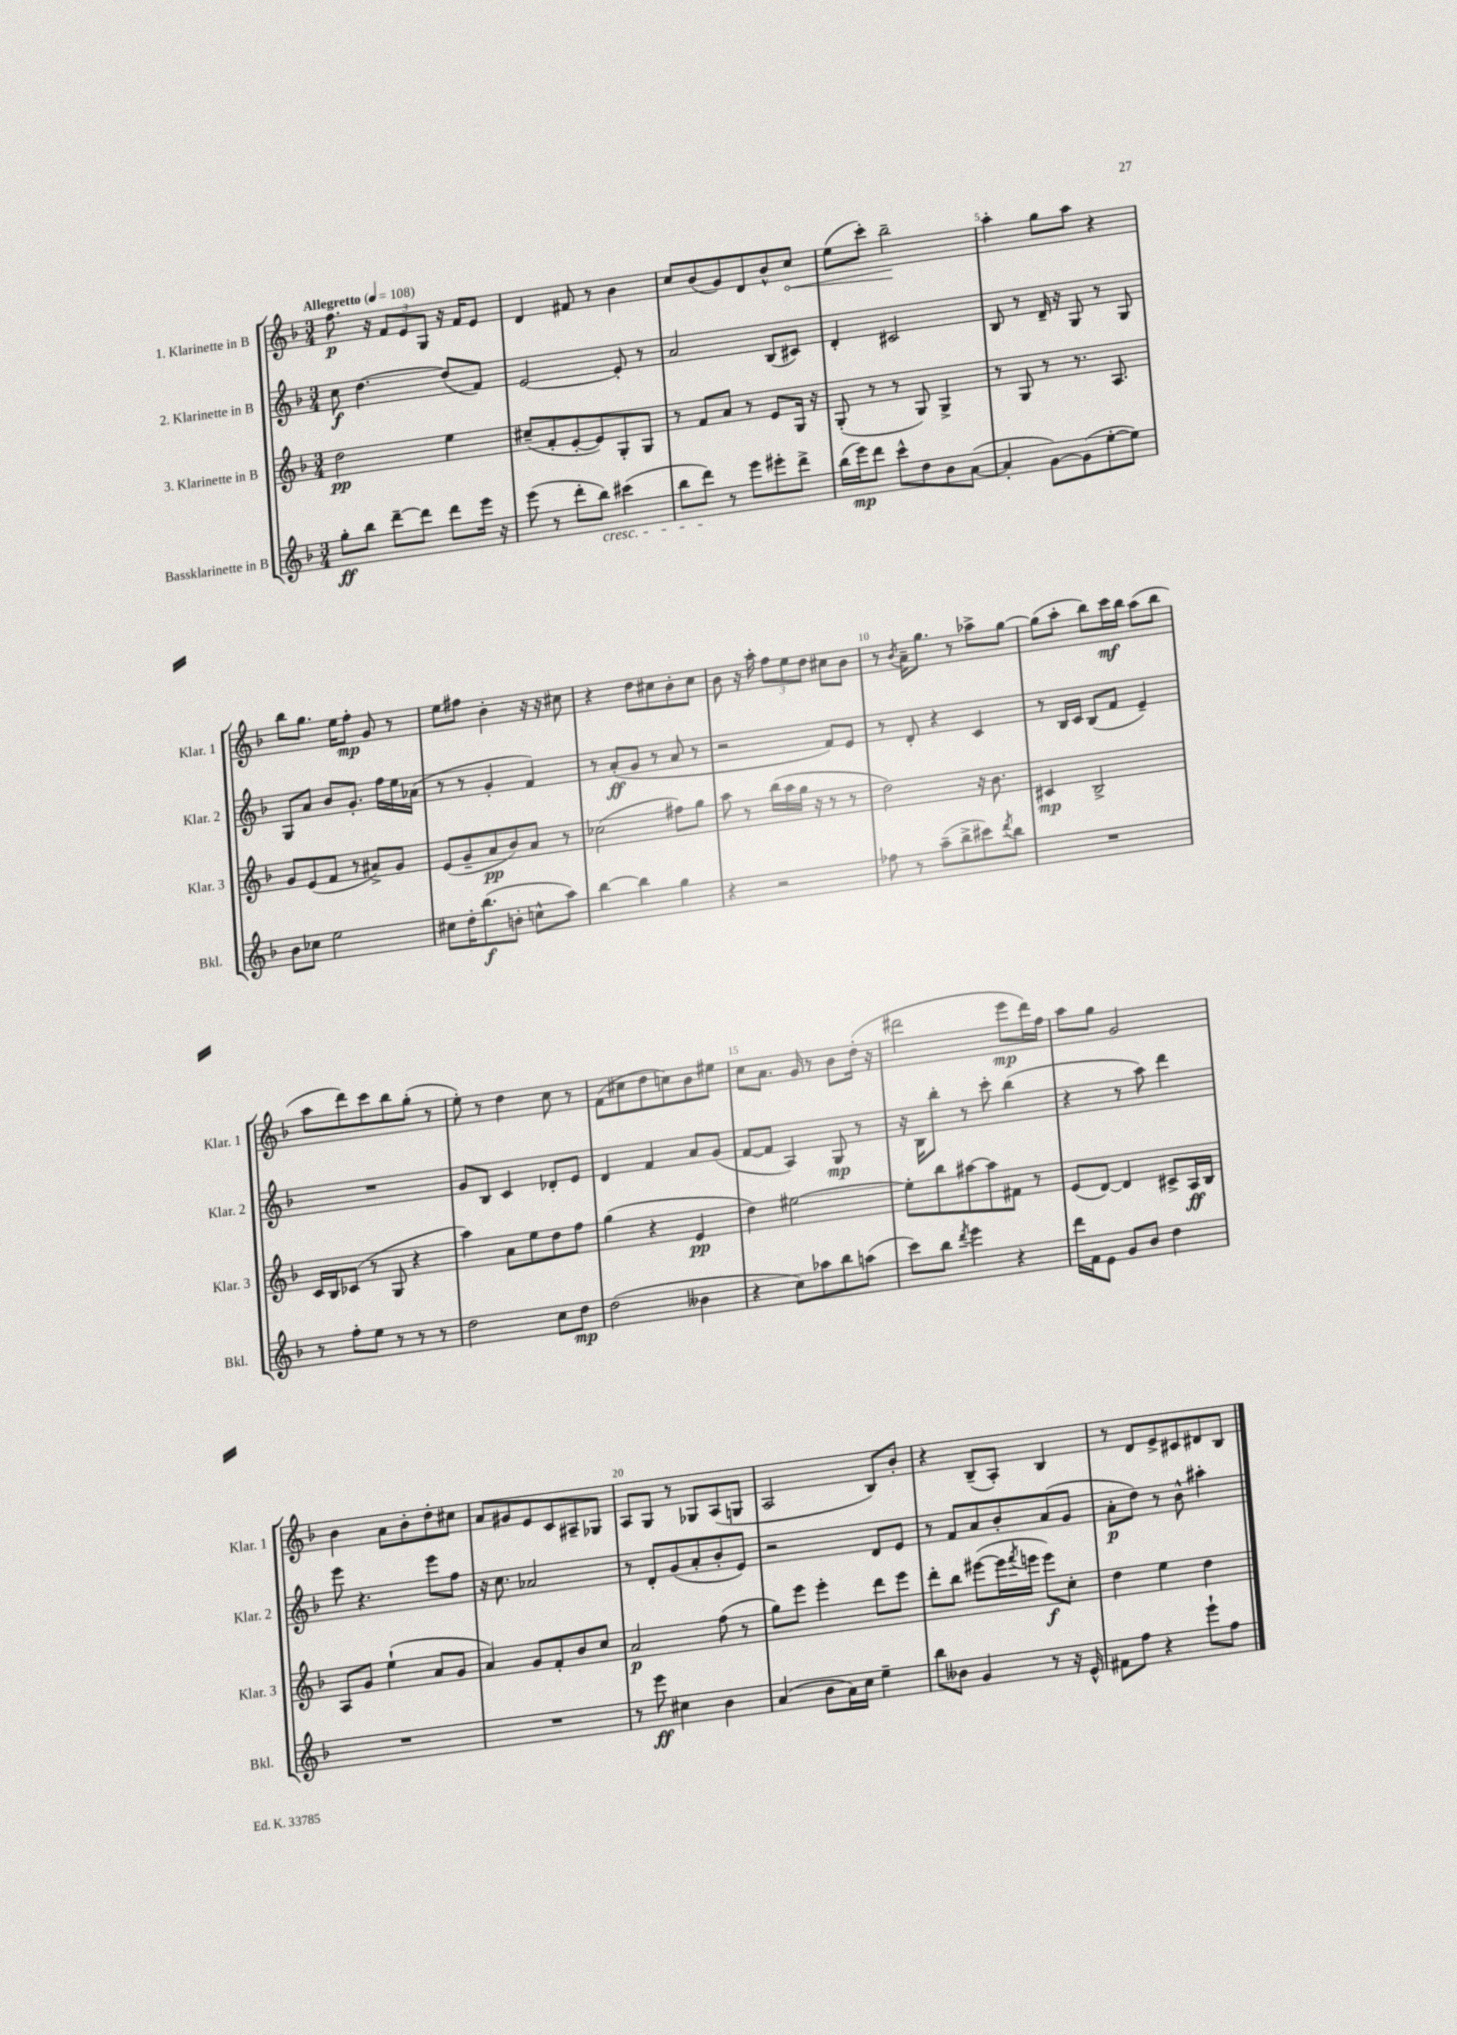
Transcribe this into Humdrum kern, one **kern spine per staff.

**kern	**kern	**kern	**kern
*staff4	*staff3	*staff2	*staff1
*clefG2	*clefG2	*clefG2	*clefG2
*k[b-]	*k[b-]	*k[b-]	*k[b-]
*M3/4	*M3/4	*M3/4	*M3/4
*MM108	*MM108	*MM108	*MM108
8gg'\L	2dd\	8cc\	8.ff\
8bb-\J	.	[4.dd\	.
.	.	.	16r
[8ddd~\L	.	.	12f/L
.	.	.	12e/
8ddd\]J	.	.	.
.	.	.	12G/J
8ddd\L	4ee\	(8dd/]L	16r
.	.	.	16f/LK
16eee\Jk	.	8f/J)	8e/J
16r	.	.	.
=	=	=	=
(8eee\	(8cc#~/L	[2e/	4d/
8r	8f'/	.	.
8ddd'\L	[8e'/	.	8f#/
8bb-\J)	8e/])	.	8r
(4ccc#\	8G'/	8e'/]	4b-\
.	8G/J	8r	.
=	=	=	=
8bb-\L	8r	2a/	8cc/L
8ddd\J)	8f/L	.	(8b-/
8r	8a/J	.	8g/)
8eee\L	8r	.	8d/
8eee#'\	8e/L	(8B-/L	8b-^^/
8ddd^\J	16G/Jk	8c#/J)	8cc/J
.	16r	.	.
=	=	=	=
(16bb-\LL	(8G'/	4d'/	(8ee\L
16eee\J)	.	.	.
8ddd\J	8r	.	8ccc'\J)
8ccc^^\L	8r	2c#/	2bb-~\
8dd\	8G/)	.	.
8b-\	4G^/	.	.
([8a\J	.	.	.
=	=	=	=
4a'/]	8r	8B-/	4aa'\
.	8G/	8r	.
[8g\L)	8r	16d~/	8gg\L
.	.	16r	.
(8g\]	8.r	8G/	8aa\J
[8ee'\	.	8r	4r
.	8.A/	.	.
8ee\]J)	.	8G/	.
=	=	=	=
8b-\L	8g/L	8G/L	8bb-\L
8cc-\J	(8e/	8a/J	8.gg\J
2ee\	8f/J	8b-/L	.
.	.	.	16ee\LK
.	8r	8.g'/J	8ff'\J
.	8a#^/L)	.	8g/
.	.	16ff\LL	.
.	8g/J	16ee\	8r
.	.	(16a-\JJ	.
=	=	=	=
8cc#\L	(8e/L	8r	8ee\L
16dd'\K	8g~/	8r	8ff#\J
(8.bb-\	.	.	.
.	8a/	4g'/	4b-'\
8b'\J	8b-/)	.	.
8cc^^\L	8a/J	4f/)	16r
.	.	.	16r
8aa\J)	8r	.	8cc#\
=	=	=	=
[4bb-\	(2cc-\	8r	4r
.	.	(8a'/L	.
4bb-\]	.	8g/J	8dd\L
.	.	8r	8cc#\
4gg\	8ff#\L)	8a/	8b-'\
.	8gg\J	8r	8cc#\J
=	=	=	=
4r	8aa\	2r	8b-\
.	8r	.	16r
.	.	.	16aa'\
2r	(16bb-\LL	.	12ff\L
.	16aa\	.	.
.	.	.	12ee\
.	16gg\JJ	.	.
.	.	.	12dd\J
.	16r	.	.
.	8r	8f/L)	8cc#\L
.	8r	8e/J	8b-\J
=	=	=	=
8ff-\	2dd\)	8r	8r
.	.	.	8qb-/
8r	.	8d'/	16a~\LK
.	.	.	8.gg\J
(8aa~\L	.	4r	.
8bb-^\	.	.	8r
8ccc#\)	16r	4c/	8aa-^\L
.	8.b-\	.	.
8qddd/	.	.	.
8bb-\J	.	.	[8gg\J
=	=	=	=
2.r	4c#/	8r	(8gg\]L
.	.	16B-/LL	8aa'\J
.	.	16c/JJ	.
.	2B-^/	(8B-/L	8bb-\L)
.	.	8f/J	16ccc\L
.	.	.	16bb-\JJ
.	.	4e~/)	(8aa\L
.	.	.	8bb-\J
=	=	=	=
8r	16c/LL	2.r	8aa\L
.	16B-/J	.	.
8ff'\L	(8c-/J	.	8ddd\)
8ee\J	8r	.	8ccc\
8r	8G/	.	8bb-\
8r	4r	.	(8gg'\J
8r	.	.	8r
=	=	=	=
2dd\	4aa\)	8g/L	8ee'\)
.	.	8B-/J	8r
.	8a\L	4c/	4dd\
.	8ee\	.	.
8cc\L	8dd\	8d-'/L	8cc\
8dd\J	8ff\J	8e/J	8r
=	=	=	=
(2dd\	(4gg\	4d/	(8f\L
.	.	.	8cc#\
.	4r	4f/	8dd\
.	.	.	8cc\)
4b--\	4e/	8a/L	8b-\
.	.	(8g/J	8ee#\J
=	=	=	=
4r	4dd\)	[8f/L	8cc\L
.	.	8f/]J	8.a\J
8cc\L)	[2ee#\	4A/)	.
.	.	.	16g/
8aa-\	.	.	8r
8bb-\	.	8G/	8b-\L
(8aa\J	.	8r	(16dd'\Jk
.	.	.	16r
=	=	=	=
8ccc\L)	8ee#'\]L	16r	2ddd#\
.	.	16B-\LK	.
8bb-\J	8bb-\	8bb-'\J	.
8qddd/	.	.	.
4eee\	[8aa#\	8r	.
.	8aa#\]	8ccc'\	.
4r	8f#\J	(4bb-\	8eee\L
.	8r	.	16ddd#\L)
.	.	.	16ff\JJ
=	=	=	=
16ddd\LL	(8e/L	4r	8aa\L
16f\J	.	.	.
8e\J	[8d/J)	.	8gg\J
8g/L	4d/]	8r	2g/
8b-/J	.	8aa\)	.
4dd\	8c#^/L	4ddd\	.
.	16A/L	.	.
.	16B-/JJ	.	.
=	=	=	=
2.r	8A/L	8eee\	4b-\
.	8g/J	4.r	.
.	(4ee`\	.	8a\L
.	.	.	8b-'\
.	8a/L	8eee\L	8dd'\
.	8g/J	8ff\J	8cc#\J
=	=	=	=
2.r	4a/)	16r	8a/L
.	.	8.cc\	.
.	.	.	8g#/
.	8g/L	2a-/	8e/
.	8f'/	.	8c/
.	8b-/	.	8A#~/
.	8cc/J	.	8G-/J
=	=	=	=
8r	2a/	8r	8A/L
8eee\	.	8d'/L	8G/J
4cc#\	.	(8g/	8r
.	.	8a'/	8G-/L
4b-\	(8ff\	8b-'/	(8A/
.	8r	8e/J)	8G/J
=	=	=	=
(4a/	8gg\L)	2r	2A/
.	8eee\J	.	.
8b-\L	4eee'\	.	.
16a\L)	.	.	.
16cc\JJ	.	.	.
4ee~\	8ddd\L	8d/L	8B-/L)
.	8eee\J	8e/J	8b-'/J
=	=	=	=
8bb-\L	8ddd'\L	8r	4r
8b--\J	8bb-\J	8f/L	.
4g/	([8eee#\L	8a/	(8B-~/L
.	16eee#\]L	8b-'/	8A'/J)
.	8qfff/	.	.
.	16eee\JJ	.	.
8r	8eee\L)	(8a/	4B-/
16r	8cc'\J	8g/J	.
16e^^/	.	.	.
=	=	=	=
8f#\L	4dd\	8a'\L	8r
8ff\J	.	8dd\J)	8d/L
4r	4ee\	8r	8e^/
.	.	8b-^^\	8c#/
8eee`\L	4dd\	4aa#'\	8d#/
8ff\J	.	.	8B-/J
==	==	==	==
*-	*-	*-	*-
